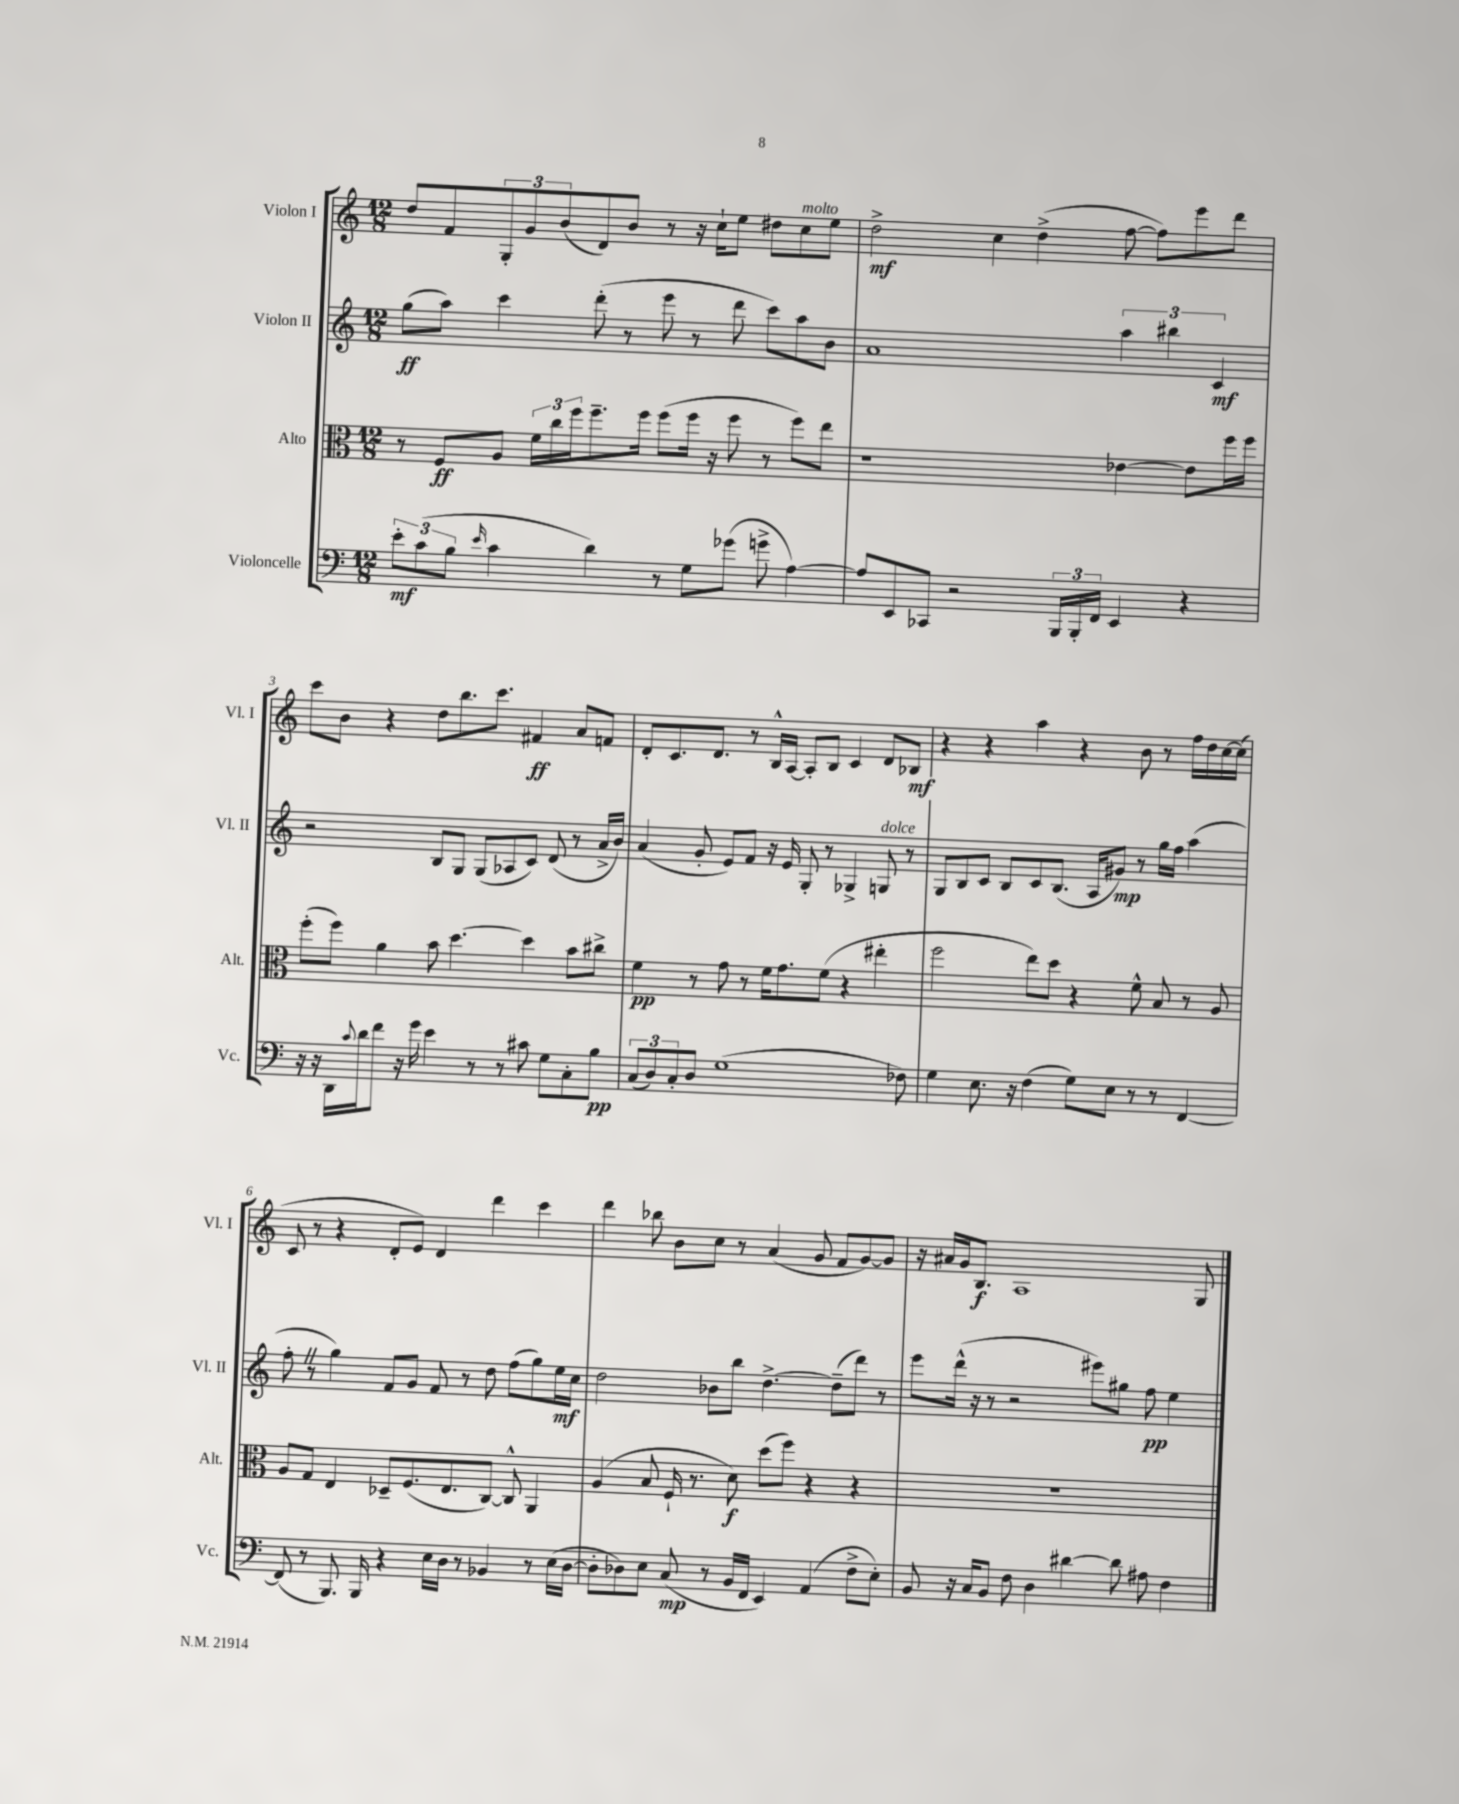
<<
\new StaffGroup <<
\new Staff = "s0" \with { instrumentName = "Violon I" shortInstrumentName = "Vl. I" } {
    \clef treble \key c \major \numericTimeSignature \time 12/8
    d''8 f'8 \tuplet 3/2 { g8-. g'8 b'8( } d'8) b'8 r8 r16 c''16-! e''8 dis''8 c''8^\markup { \italic "molto" } e''8 |
    d''2->\mf c''4 d''4->( f''8~ f''8) e'''8 d'''8 |
    c'''8 b'8 r4 d''8 b''8. c'''8. fis'4\ff a'8 f'8 |
    d'8-. c'8. d'8. r8 b16-^ a16~ a8-. b8 c'4 d'8 bes8\mf |
    r4 r4 a''4 r4 b'8 r8 f''16 d''16 c''16~ c''16( |
    c'8 r8 r4 d'8-. e'8) d'4 d'''4 c'''4 |
    d'''4 bes''8 b'8 c''8 r8 a'4( g'8 f'8 g'8~) g'8 |
    r16 ais'16 g'16 b8.\f a1 g8 \bar "|." |
}
\new Staff = "s1" \with { instrumentName = "Violon II" shortInstrumentName = "Vl. II" } {
    \clef treble \key c \major \numericTimeSignature \time 12/8
    g''8\ff( a''8) c'''4 d'''8-.( r8 e'''8 r8 d'''8 c'''8) a''8 b'8 |
    a'1 \tuplet 3/2 { a''4 bis''4 c'4\mf } |
    r2 b8 g8 g8( aes8 c'8) d'8( r8 a'16-> b'16) |
    a'4( g'8-. e'8) f'8 r16 e'16 g8-. r8 ges4-> g8^\markup { \italic "dolce" } r8 |
    g8 b8 c'8 b8 c'8 b8.( a16 gis'8\mp) r8 g''16 f''16 a''4( |
    f''8-. \once \override BreathingSign.text = \markup { \musicglyph "scripts.caesura.straight" } \breathe r8 g''4) f'8 g'8 f'8 r8 d''8 f''8( g''8) e''16\mf c''16 |
    d''2 bes'8 b''8 d''4.~-> d''8--( d'''8) r8 |
    e'''8 d'''16-^( r16 r8 r2 eis'''8) gis''8 f''8\pp e''4 \bar "|." |
}
\new Staff = "s2" \with { instrumentName = "Alto" shortInstrumentName = "Alt." } {
    \clef alto \key c \major \numericTimeSignature \time 12/8
    r8 f8\ff a8 \tuplet 3/2 { f'16 c''16 f''16 } f''8.-- f''16 f''8( f''16 r16 f''8 r8 f''8) e''8 |
    r1 ees'4~ ees'8 f''16 f''16 |
    f''8-.( f''8) a'4 b'8 d''4.~ d''4 b'8 cis''8-> |
    f'4\pp r8 g'8 r8 f'16 g'8. f'8( r4 eis''4-. |
    f''2 e''8) d''8 r4 f'8-^ b8 r8 a8 |
    a8 g8 e4 des8-- f8.( e8. c8~) c8-^ a,4 |
    a4( b8 f16-! r8. d'8\f) d''8( f''8) r4 r4 |
    R1. \bar "|." |
}
\new Staff = "s3" \with { instrumentName = "Violoncelle" shortInstrumentName = "Vc." } {
    \clef bass \key c \major \numericTimeSignature \time 12/8
    \tuplet 3/2 { e'8-.\mf c'8( b8 } \grace { e'16 } c'4 d'4) r8 g8 ges'8( g'8-> a4~) |
    a8 e,8 ces,8 r2 \tuplet 3/2 { b,,16 b,,16-. f,16 } e,4 r4 |
    r16 r16 d,16 \appoggiatura { c'8 } d'16 f'8 r16 g'16 e'4 r8 r8 cis'8 g8 c8-. b8\pp |
    \tuplet 3/2 { c8( d8) c8-. } d8 g1( fes8) |
    g4 e8. r16 f4( g8) e8 r8 r8 f,4~ |
    f,8( r8 b,,8.) b,,16 r4 e16 d16 r8 bes,4 r8 e16( d16~ |
    d8-. des8) e8 c8\mp( r8 b,16 f,16 e,4) a,4( f8-> e8-.) |
    b,8 r16 c16 b,8 f8 d4 dis'4~ dis'8 ais8 f4 \bar "|." |
}
>>
>>
